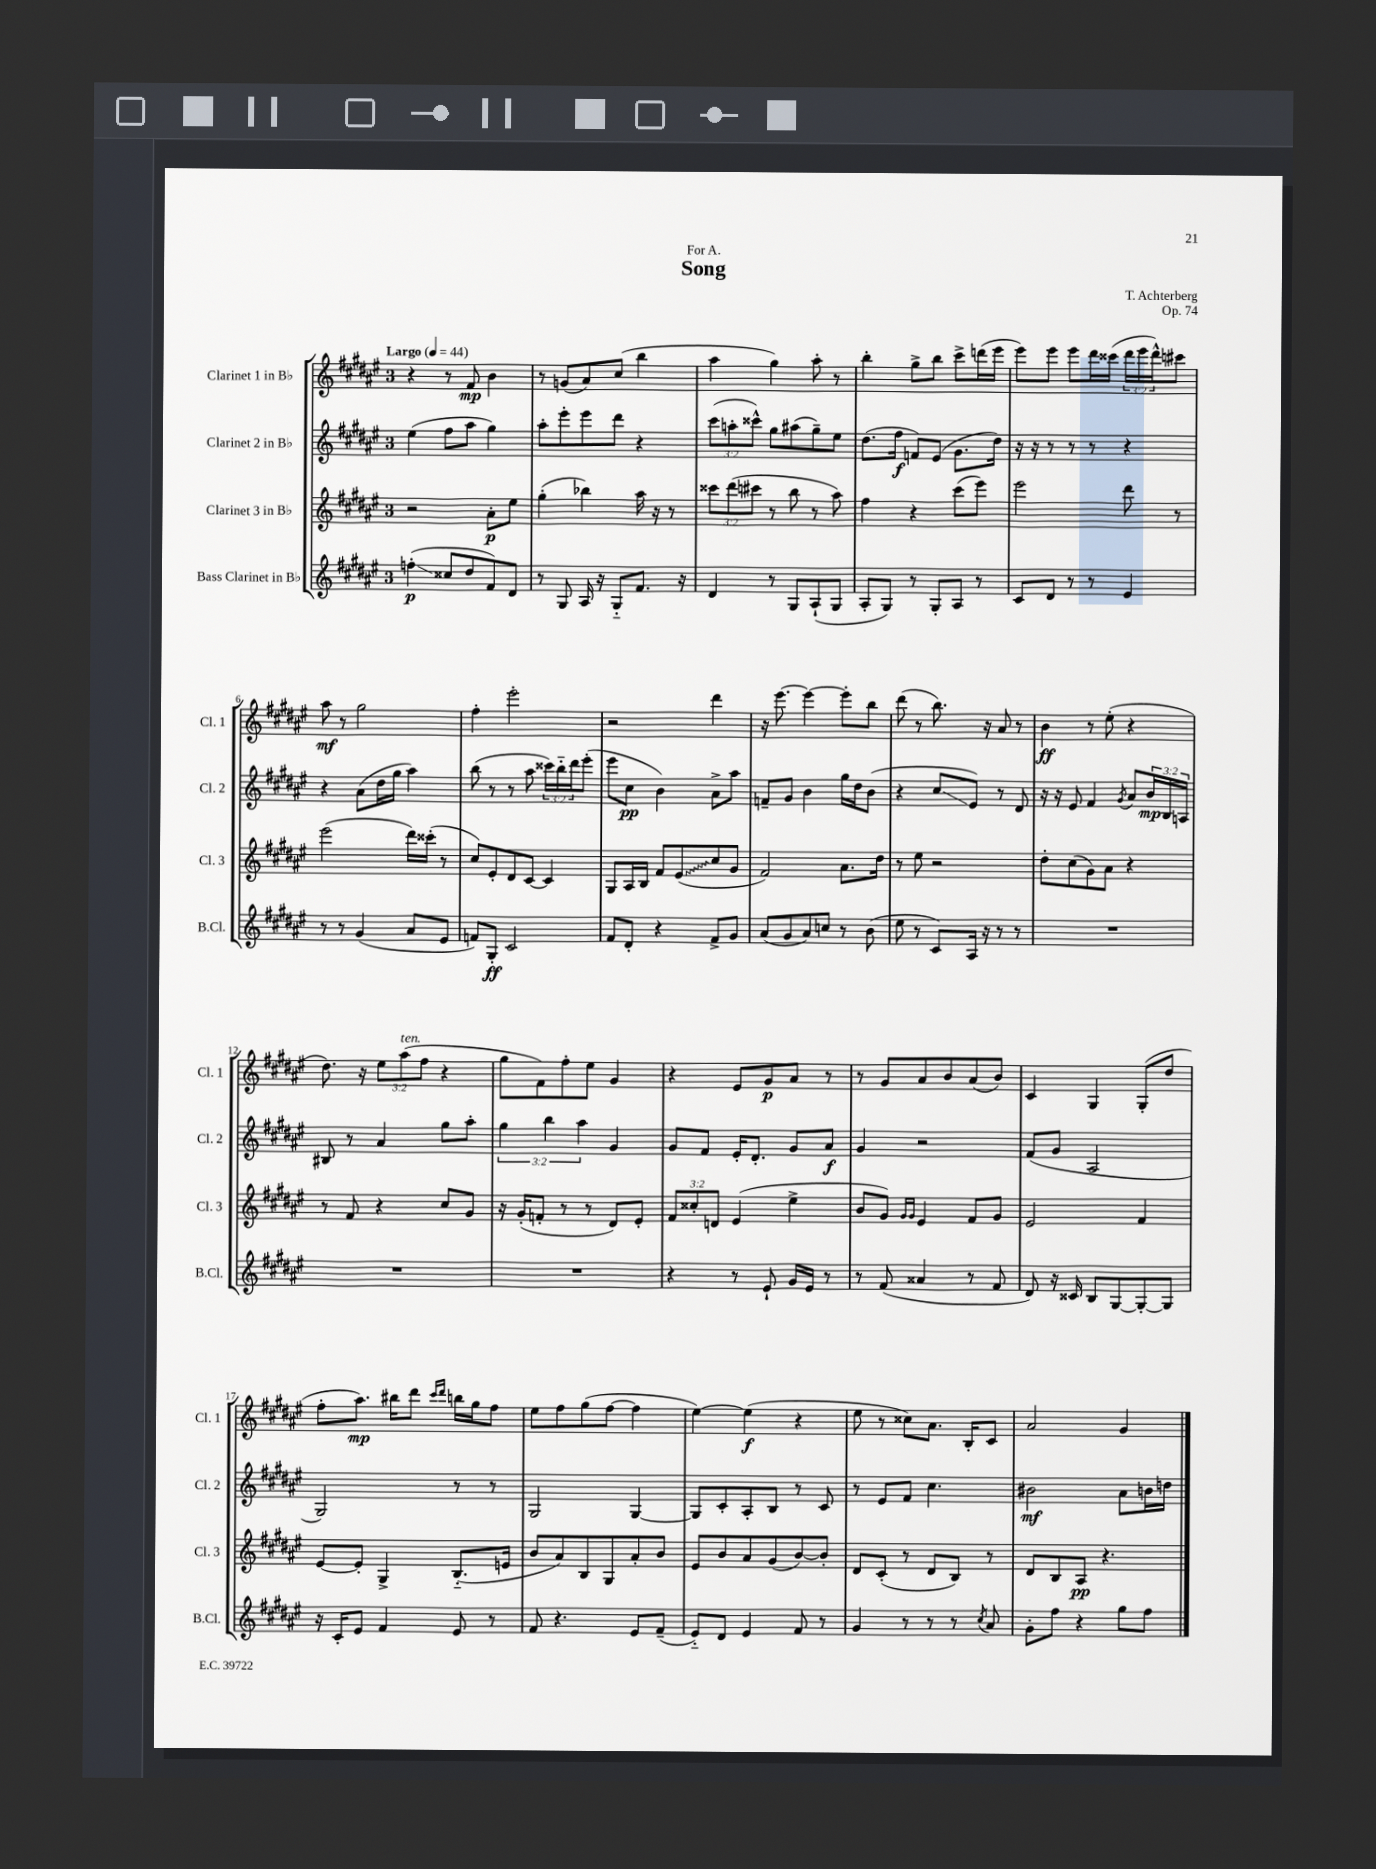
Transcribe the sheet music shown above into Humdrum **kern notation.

**kern	**kern	**kern	**kern
*staff4	*staff3	*staff2	*staff1
*clefG2	*clefG2	*clefG2	*clefG2
*k[f#c#g#d#a#e#]	*k[f#c#g#d#a#e#]	*k[f#c#g#d#a#e#]	*k[f#c#g#d#a#e#]
*M3/4	*M3/4	*M3/4	*M3/4
*MM44	*MM44	*MM44	*MM44
(4ff'	2r	(4ee#	4r
8cc##	.	8ff#	8r
8dd#	.	8aa#	8f#
8f#)	8a#'	4gg#)	4b
8d#	8ee#	.	.
=	=	=	=
8r	(4gg#'	8aa#'	8r
8G#	.	8eee#'	(8g
16A#	4bb-)	8eee#	8a#)
16r	.	.	.
8G#'~	.	8ddd#	(8cc#
8.f#	16aa#	4r	4bb
.	16r	.	.
.	8r	.	.
16r	.	.	.
=	=	=	=
4d#	12ccc##	(12ccc#	4aa#
.	(12ddd#	12aa'	.
.	12ccc#	12ccc##^^)	.
8r	8r	8gg#	4gg#)
8G#	8bb	(8aa#	.
(8A#`	8r	8gg#~)	8aa#'
8G#	8aa#)	8ee#	8r
=	=	=	=
8A#'	4ff#	(8.dd#	4bb'
8G#)	.	.	.
.	.	16ff#	.
8r	4r	8f)	8gg#^
8G#'	.	(8e#	8bb
8A#	(8ccc#	8.g#	8ccc#^
8r	8eee#)	.	(16ddd
.	.	16dd#)	16eee#
=	=	=	=
8c#	2eee#	16r	8eee#)
.	.	16r	.
8d#	.	8r	8eee#
8r	.	8r	8eee#
8r	.	8r	16ddd#
.	.	.	(16ccc##
4e#	8ddd#	4r	24ddd#
.	.	.	24eee#
.	.	.	24ddd#^^)
.	8r	.	8ccc#
=	=	=	=
8r	(2eee#	4r	8aa#
8r	.	.	8r
(4g#	.	(8a#	2gg#
.	.	16dd#	.
.	.	16gg#	.
8a#	16ddd#)	4aa#)	.
.	(16ccc##'	.	.
8e#	8r	.	.
=	=	=	=
8f)	8cc#)	(8bb	4ff#'
8G#'	8e#'	8r	.
2c#	8d#	8r	2eee#'
.	[8c#	8aa#	.
.	4c#]	24ccc##)	.
.	.	24bb'~	.
.	.	24ddd#	.
.	.	(8eee#'	.
=	=	=	=
8f#	8G#	8eee#	2r
8d#'	16A#	8cc#	.
.	16B	.	.
4r	8f#	4b)	.
.	(8e#	.	.
8f#^	8cc#	8a#^	4ddd#
8g#	8g#	8aa#	.
=	=	=	=
(8a#	2f#)	8f~	16r
.	.	.	[8.eee#
8g#	.	8g#	.
8a#)	.	4b	4eee#_
8cc	.	.	.
8r	8.a#	16gg#	8eee#']
.	.	16dd#	.
(8b	.	(8b	8bb
.	16dd#	.	.
=	=	=	=
8ee#	8r	4r	(8ddd#
8r	8ee#	.	8r
8c#)	2r	8cc#	8.bb)
16A#	.	8e#)	.
16r	.	.	16r
8r	.	8r	8a#
8r	.	8d#	8r
=	=	=	=
2.r	8dd#'	16r	4b
.	.	16r	.
.	(8cc#	8e#	.
.	8g#)	4f#	8r
.	8a#	.	(8ee#'
.	.	8qg#	.
.	4r	8a#	4r
.	.	24b	.
.	.	24B	.
.	.	24A	.
=	=	=	=
2.r	8r	8B#	8.dd#)
.	8f#	8r	.
.	.	.	16r
.	4r	4a#	12ee#
.	.	.	(12aa#
.	.	.	12ff#
.	8cc#	8gg#	4r
.	8g#	8aa#'	.
=	=	=	=
2.r	16r	6gg#	8gg#
.	(16g#'	.	.
.	8f'	.	8f#)
.	.	6bb	.
.	8r	.	8ff#'
.	.	6aa#	.
.	8r	.	8ee#
.	8d#)	4g#	4g#
.	8e#'	.	.
=	=	=	=
4r	12f#	8g#	4r
.	12cc##'	.	.
.	.	8f#	.
.	12d	.	.
8r	(4e#	16e#'	8e#
.	.	8.d#'	.
8e#`	.	.	8g#
16g#	4ee#^	8g#	8a#
16e#	.	.	.
8r	.	8a#	8r
=	=	=	=
8r	8b	4g#	8r
(8f#	8g#)	.	8g#
.	16qqg#	.	.
.	16qqg#	.	.
4a##	4e#	2r	8a#
.	.	.	8b
8r	8f#	.	(8a#
8f#	8g#	.	8b)
=	=	=	=
8d#)	2e#	(8f#	4c#
16r	.	8g#	.
16c##	.	.	.
8B	.	2A#	4G#
[8G#	.	.	.
8G#'_	4f#	.	(8G#'
8G#]	.	.	8dd#
=	=	=	=
16r	[8e#	2G#)	8ff#'
16c#'	.	.	.
8e#	8e#']	.	8.aa#)
4f#	4G#^	.	.
.	.	.	16bb#
.	.	.	8ddd#
.	.	.	16qqccc#
.	.	.	16qqddd#
8e#	(8.B'~	8r	16bb
.	.	.	16gg#
8r	.	8r	8ff#
.	16e	.	.
=	=	=	=
8f#	8b	2G#	8ee#
4.r	8a#)	.	8ff#
.	8B	.	(8gg#
.	8G#	.	[8ff#
8e#	8a#'	[4G#	4ff#]
(8f#~	8b	.	.
=	=	=	=
8e#'~)	8e#	8G#]	[4ee#)
8d#	8b	8c#'	.
4e#	8a#	8A#'	(4ee#]
.	(8g#	8B	.
8f#	[8b)	8r	4r
8r	8b']	8c#	.
=	=	=	=
4g#	8d#	8r	8ee#
.	(8c#'	8e#	8r
8r	8r	8f#	8cc##)
8r	8d#	4.cc#	8.a#
8r	8B)	.	.
.	.	.	16B'
8qcc#	.	.	.
8a#	8r	.	8c#
=	=	=	=
8g#'	8d#	2b#	2a#
8ff#	8B	.	.
4r	8A#	.	.
.	4.r	.	.
8gg#	.	8a#	4g#
8ff#	.	16b	.
.	.	16dd	.
==	==	==	==
*-	*-	*-	*-
